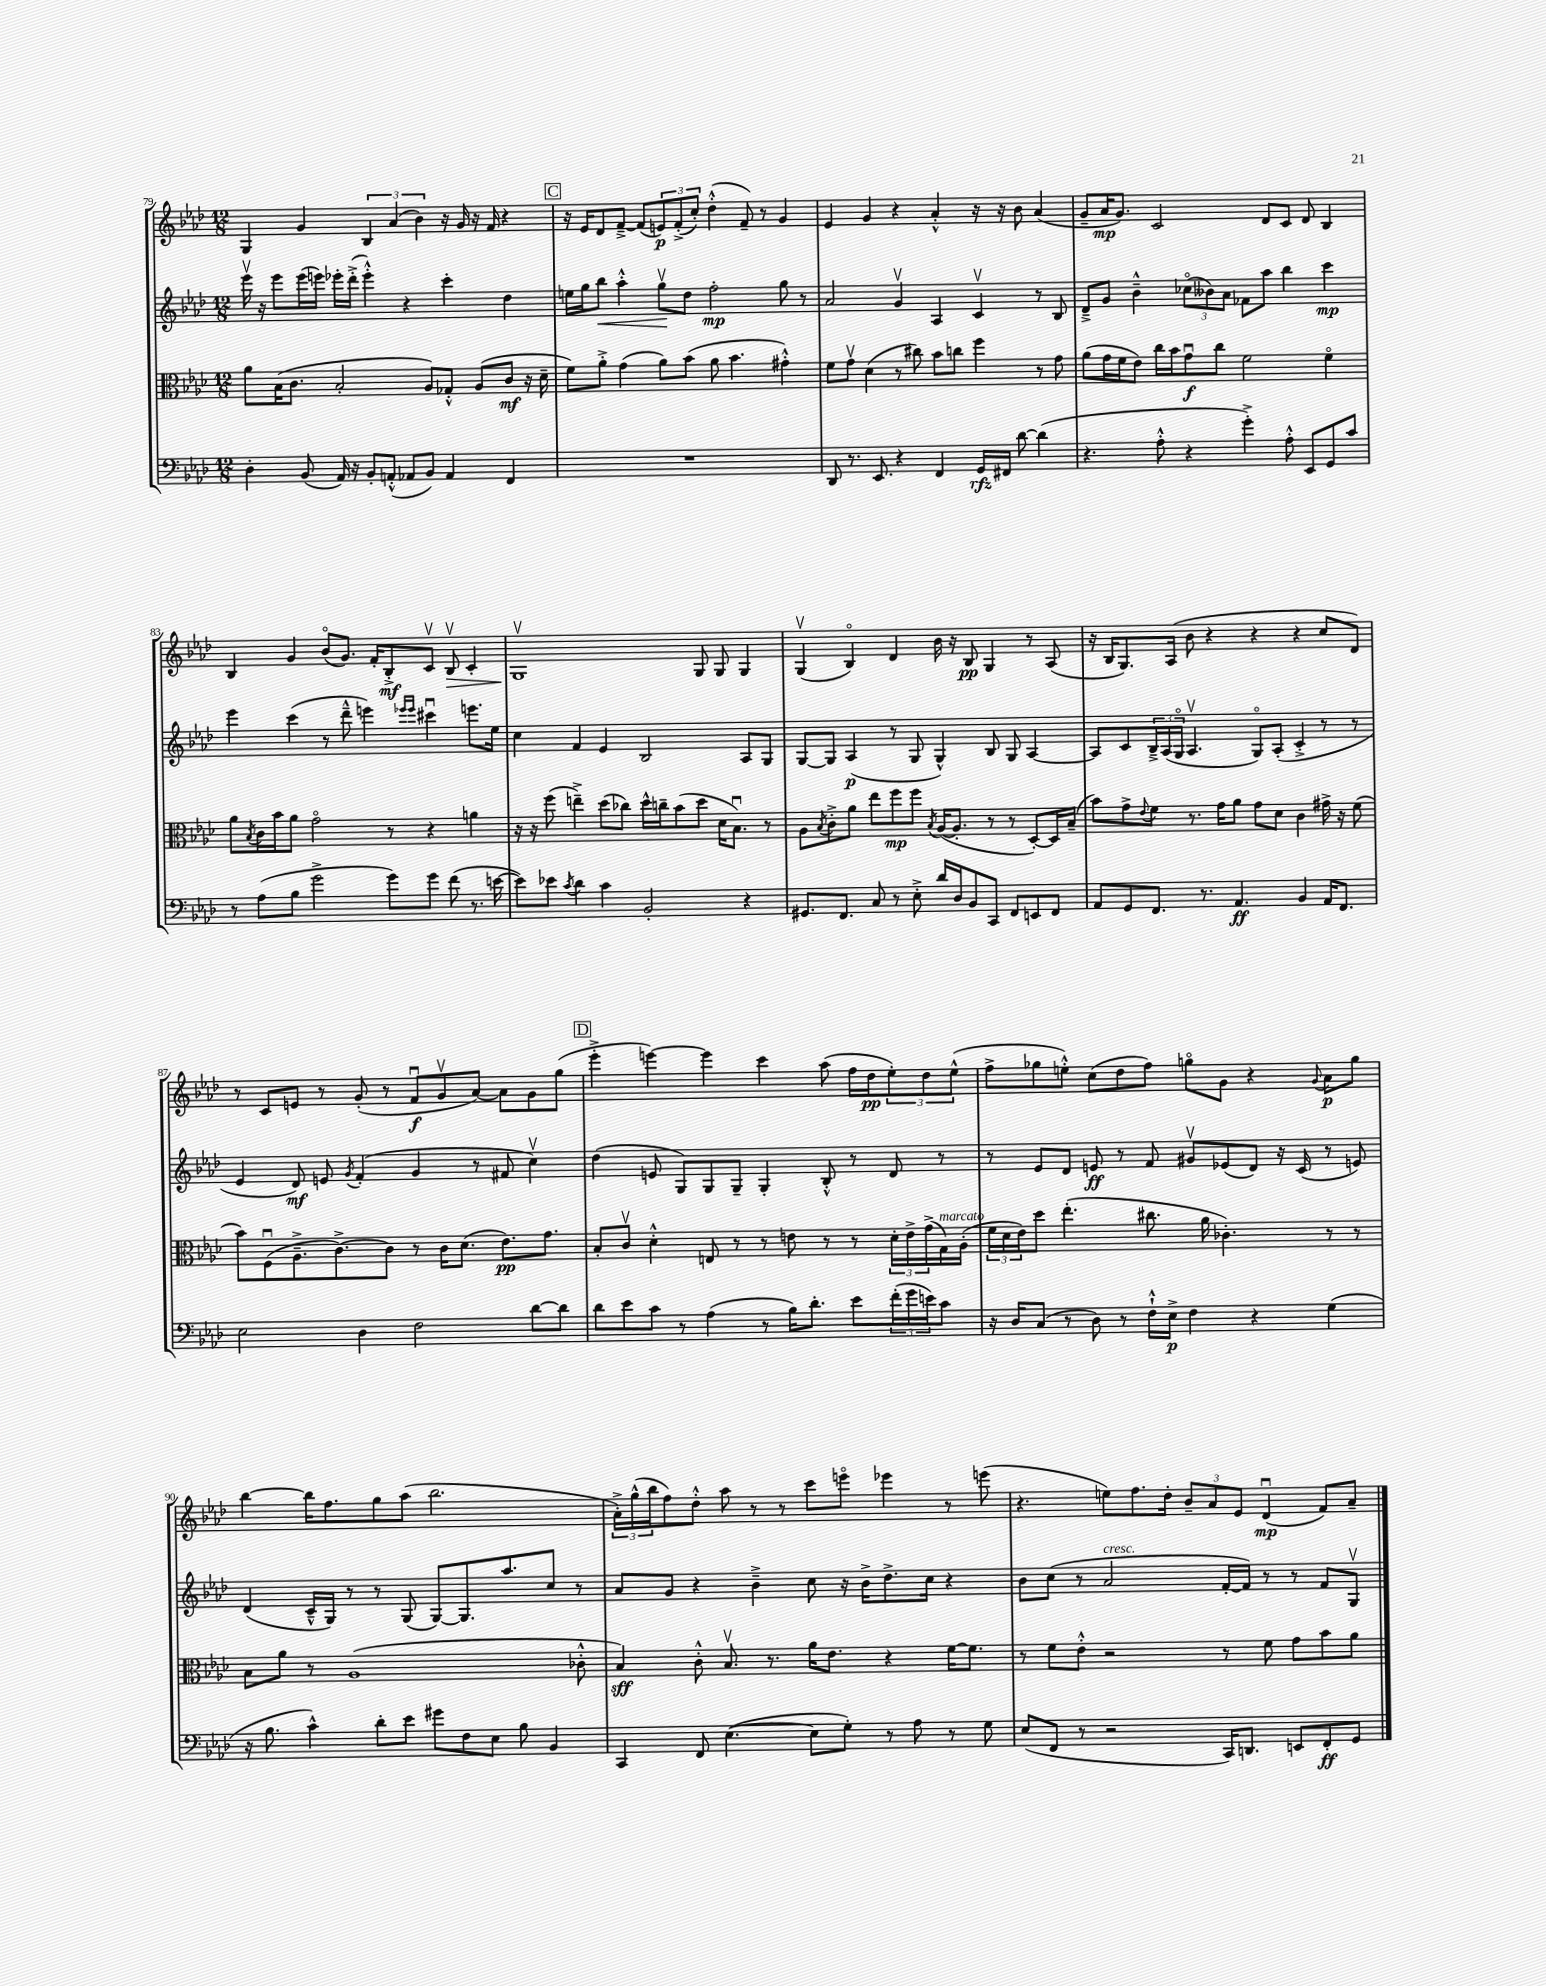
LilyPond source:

<<
\new StaffGroup <<
\new Staff = "s0" {
    \clef treble \key aes \major \numericTimeSignature \time 12/8
    g4 g'4 \tuplet 3/2 { bes4 aes'4( bes'4) } r16 g'16 r16 f'16 r4 |
    \mark \markup { \box "C" } r16 ees'16 des'8 f'8~---> f'8( \tuplet 3/2 { e'8\p) f'8-.->( c''8-.) } des''4-.-^( f'8--) r8 g'4 |
    ees'4 g'4 r4 aes'4-.-^ r16 r16 bes'8 aes'4( |
    g'8-- aes'16\mp g'8.) c'2 des'8 c'8 des'8 bes4 |
    bes4 g'4 bes'8\flageolet( g'8.) f'16-. bes8-.->\mf c'8\upbow bes8\upbow\> c'4-. |
    g1\upbow\! g8 g8 g4 |
    g4\upbow( bes4\flageolet) des'4 bes'16 r16 bes8\pp g4 r8 aes8( |
    r16 bes16 g8.) aes16( bes'8 r4 r4 r4 c''8 des'8) |
    r8 c'8 e'8 r8 g'8-.( r8 f'8\downbow\f g'8\upbow aes'8~) aes'8 g'8 g''8( |
    \mark \markup { \box "D" } ees'''4-.-> e'''4~) e'''4 c'''4 aes''8( f''16 des''16\pp \tuplet 3/2 { ees''8-.) des''8 ees''8-^( } |
    f''8-> ges''8 e''8-.-^) c''8( des''8 f''8) g''8\flageolet g'8 r4 \appoggiatura { g'8 } aes'8\p g''8 |
    bes''4~ bes''16 f''8. g''8 aes''8( bes''2. |
    \tuplet 3/2 { aes'16-.->) g''16-^( bes''16 } f''8) des''8-.-^ aes''8 r8 r8 c'''8 e'''8\flageolet ees'''4 r8 e'''8( |
    r4. e''8) f''8. des''16-. \tuplet 3/2 { bes'8-- aes'8 ees'8 } des'4\downbow\mp( f'8) aes'8-- \bar "|." |
}
\new Staff = "s1" {
    \clef treble \key aes \major \numericTimeSignature \time 12/8
    ees'''16\upbow r16 ees'''8 ees'''16( e'''16) ees'''16-. des'''16-.->( ees'''4-.-^) r4 c'''4-. des''4 |
    \mark \markup { \box "C" } e''16 g''16 bes''8\< aes''4-.-^ g''8\upbow\! des''8 f''2-.\mp g''8 r8 |
    aes'2 g'4\upbow aes4 c'4\upbow r8 bes8 |
    des'8---> g'8 bes'4---^ \tuplet 3/2 { ces''8\flageolet( beses'8) aes'8 } fes'8 aes''8 bes''4 c'''4\mp |
    ees'''4 c'''4( r8 des'''8---^ e'''4) \grace { ees'''16 ees'''16 } cis'''4\downbow e'''8. ees''16 |
    c''4 f'4 ees'4 bes2 aes8 g8 |
    g8~ g8 aes4\p( r8 g8 g4-^) bes8 g8 aes4~ |
    aes8 c'8 \tuplet 3/2 { bes16---> aes16( g16\flageolet } aes4.\upbow g8\flageolet) aes8-.( c'4-.-> r8 r8 |
    ees'4 des'8\mf) e'8 \acciaccatura { g'8 } f'4-.( g'4 r8 fis'8 c''4\upbow) |
    \mark \markup { \box "D" } des''4( e'8 g8) g8 g8-- g4-. bes8-.-^ r8 des'8 r8 |
    r8 ees'8 des'8 e'8\ff r8 f'8 gis'8\upbow ees'8( des'8) r16 c'16( r8 e'8) |
    des'4( c'16---^ g16) r8 r8 g8( g8~) g8. aes''8. c''8 r8 |
    aes'8 g'8 r4 bes'4---> c''8 r16 bes'16-> des''8.-> c''16 r4 |
    bes'8 c''8( r8 aes'2^\markup { \italic "cresc." } f'16~-. f'16) r8 r8 f'8 g8\upbow \bar "|." |
}
\new Staff = "s2" {
    \clef alto \key aes \major \numericTimeSignature \time 12/8
    aes'8 bes16( c'8. bes2-. aes8) ges8-.-^ aes8( c'8\mf r16 des'16-- |
    \mark \markup { \box "C" } f'8) aes'8-.-> g'4( aes'8) bes'8( aes'8 bes'4. gis'4-.-^) |
    f'8 g'8\upbow des'4( r8 cis''8) bes'8 c''8 f''4 r8 g'8 |
    aes'8( g'16 f'16 ees'8) c''16 bes'16 g'8\downbow\f c''8 f'2 f'4\flageolet |
    aes'8 \acciaccatura { bes8 } c'16 bes'16 aes'8 g'2\flageolet r8 r4 a'4 |
    r16 r16 f''8( e''4--->) des''8( ces''8) des''16-^ c''16-- bes'8( des''8 des'16 bes8.\downbow) r8 |
    aes8 \acciaccatura { bes8 } c'8-.-> aes'8 ees''8 f''8\mp f''8 \acciaccatura { bes8 } aes16~( aes8.-. r8 r8 des8~-.) des16 bes16--( |
    bes'8) g'8-> \appoggiatura { ees'8 } f'8 r8. g'16 aes'8 g'8 des'8 c'4 gis'16-> r16 f'8( |
    bes'8) f8\downbow( aes8.---> c'8.~->) c'8 r8 c'16 des'8.( ees'8.\pp) g'8. |
    \mark \markup { \box "D" } bes8-. c'8\upbow des'4-.-^ e8 r8 r8 e'8 r8 r8 \tuplet 3/2 { des'16-. e'16-> g'16->( } g16^\markup { \italic "marcato" }) aes16-.( |
    \tuplet 3/2 { f'16 des'16 ees'16) } des''8 ees''4.-.( cis''8. aes'16 ces'4.-.) r8 r8 |
    bes8 aes'8 r8 aes1( ces'8-.-^ |
    bes4\sff) c'8-.-^ bes8.\upbow r8. aes'16 ees'8. r4 f'16~ f'8. |
    r8 f'8 ees'8-.-^ r2 r8 f'8 g'8 bes'8 aes'8 \bar "|." |
}
\new Staff = "s3" {
    \clef bass \key aes \major \numericTimeSignature \time 12/8
    des4-. bes,8( aes,16) r16 bes,8-. a,8-.-^( aes,8 bes,8) aes,4 f,4 |
    \mark \markup { \box "C" } R1. |
    des,8 r8. ees,8. r4 f,4 g,16\rfz fis,16 des'8~ des'4( |
    r4. aes8-.-^ r4 g'4-.->) aes8-.-^ ees,8 g,8 c'8 |
    r8 aes8( bes8 g'2-> g'8) g'8 f'8( r8. e'16~ |
    e'8) ees'8 \acciaccatura { c'8 } des'4 c'4 bes,2-. r4 |
    gis,8. f,8. c8 r8 ees8-.-> des'16 des16 bes,8 c,8 f,8 e,8 f,8 |
    aes,8 g,8 f,8. r8. aes,4.\ff bes,4 aes,16 f,8. |
    ees2 des4 f2 des'8~ des'8 |
    \mark \markup { \box "D" } des'8 ees'8 c'8 r8 aes4( r8 bes16) des'8.-. ees'8 \tuplet 3/2 { f'16-.( g'16 e'16) } c'8 |
    r16 des16 c8( r8 des8) r8 f16-!-^ ees16->\p f4 r4 g4( |
    r16 bes8. c'4-^) des'8-. ees'8 gis'8 f8 ees8 bes8 bes,4 |
    c,4 f,8 ees4.~( ees8 g8-.) r8 aes8 r8 g8 |
    ees8( f,8 r8 r2 c,16) d,8. e,8 f,8-.\ff g,8 \bar "|." |
}
>>
>>
\layout { \context { \Score currentBarNumber = #79 } }
